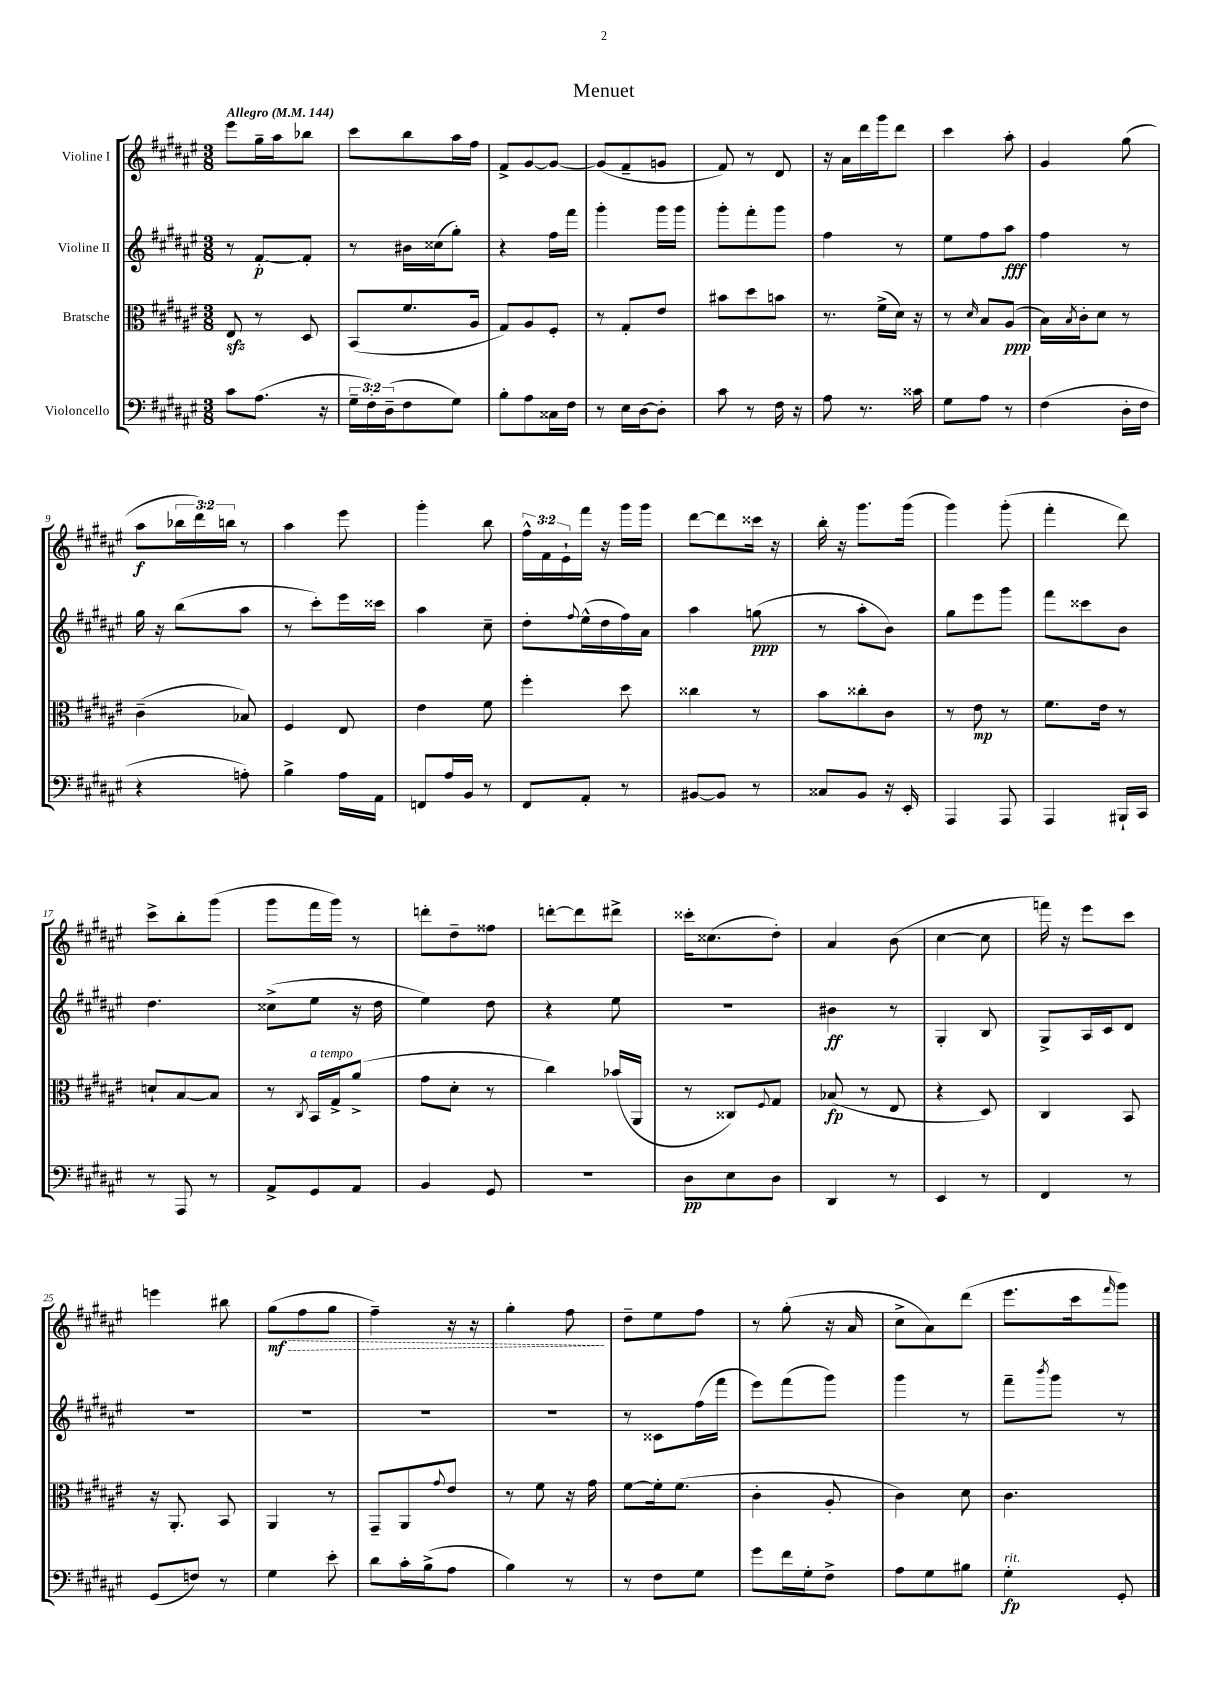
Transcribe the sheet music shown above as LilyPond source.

\header { title = "Menuet" }
<<
\new StaffGroup <<
\new Staff = "s0" \with { instrumentName = "Violine I" } {
    \clef treble \key fis \major \numericTimeSignature \time 3/8 \override Staff.TupletNumber.text = #tuplet-number::calc-fraction-text \tempo "Allegro" 4 = 144
    eis'''8 gis''16-- ais''16 bes''8 |
    cis'''8 b''8 ais''16 fis''16 |
    fis'8-> gis'8~ gis'8~ |
    gis'8( fis'8-- g'8 |
    fis'8) r8 dis'8 |
    r16 ais'16 dis'''16 gis'''16 dis'''8 |
    cis'''4 ais''8-. |
    gis'4 gis''8( |
    ais''8\f \tuplet 3/2 { bes''16 dis'''16) b''16 } r8 |
    ais''4 eis'''8 |
    gis'''4-. b''8 |
    \tuplet 3/2 { fis''16-^ fis'16 eis'16-! } fis'''16 r16 gis'''16 gis'''16 |
    dis'''8~ dis'''8 cisis'''16 r16 |
    b''16-. r16 gis'''8. gis'''16( |
    gis'''4) gis'''8-.( |
    fis'''4-. dis'''8) |
    cis'''8-> b''8-. gis'''8( |
    gis'''8 fis'''16 gis'''16) r8 |
    d'''8-. dis''8-- fisis''8 |
    d'''8~-. d'''8 dis'''8-> |
    cisis'''16-. cisis''8.( dis''8-.) |
    ais'4 b'8( |
    cis''4~ cis''8 |
    f'''16) r16 eis'''8 cis'''8 |
    e'''4 bis''8 |
    \once \override Hairpin.style = #'dashed-line gis''8\mf\>( fis''8 gis''8 |
    fis''4--) r16 r16 |
    gis''4-. fis''8\! |
    dis''8-- eis''8 fis''8 |
    r8 gis''8-.( r16 ais'16 |
    cis''8-> ais'8) dis'''8( |
    eis'''8. cis'''16 \grace { fis'''16 } gis'''8) \bar "|." |
}
\new Staff = "s1" \with { instrumentName = "Violine II" } {
    \clef treble \key fis \major \numericTimeSignature \time 3/8
    r8 fis'8~-.\p fis'8-. |
    r8 bis'16 cisis''16( gis''8-.) |
    r4 fis''16 fis'''16 |
    gis'''4-. gis'''16 gis'''16 |
    gis'''8-. fis'''8-. gis'''8 |
    fis''4 r8 |
    eis''8 fis''8 ais''8\fff |
    fis''4 r8 |
    gis''16 r16 b''8( ais''8 |
    r8 cis'''8-.) eis'''16 cisis'''16 |
    ais''4 cis''8-- |
    dis''8-. \appoggiatura { fis''8 } eis''16-^( dis''16 fis''16) ais'16 |
    ais''4 g''8\ppp( |
    r8 ais''8-. b'8) |
    gis''8 eis'''8 gis'''8 |
    fis'''8 cisis'''8 b'8 |
    dis''4. |
    cisis''8->( eis''8 r16 dis''16 |
    eis''4) dis''8 |
    r4 eis''8 |
    R4. |
    bis'4\ff r8 |
    gis4-. b8 |
    gis8-> ais16 cis'16 dis'8 |
    R4. |
    R4. |
    R4. |
    R4. |
    r8 cisis'8 fis''16( fis'''16 |
    eis'''8) fis'''8( gis'''8) |
    gis'''4 r8 |
    fis'''8-- \acciaccatura { b'''8 } gis'''8 r8 \bar "|." |
}
\new Staff = "s2" \with { instrumentName = "Bratsche" } {
    \clef alto \key fis \major \numericTimeSignature \time 3/8
    eis8\sfz r8 dis8 |
    b,8( fis'8. ais16 |
    gis8) ais8 fis8-. |
    r8 gis8-. eis'8 |
    bis'8 dis''8 b'8 |
    r8. fis'16->( dis'16) r16 |
    r8 \grace { dis'16 } b8 ais8\ppp( |
    b16) \acciaccatura { b8 } cis'16-. dis'8 r8 |
    cis'4--( bes8) |
    fis4 eis8 |
    eis'4 fis'8 |
    fis''4-. dis''8 |
    cisis''4 r8 |
    b'8 cisis''8-. cis'8 |
    r8 eis'8\mp r8 |
    fis'8. eis'16 r8 |
    d'8-! b8~ b8 |
    r8 \acciaccatura { cis8 } b,16^\markup { \italic "a tempo" } gis16-> ais'8->( |
    gis'8 dis'8-. r8 |
    cis''4) bes'16( ais,16 |
    r8 cisis8) \appoggiatura { fis8 } gis8 |
    bes8\fp( r8 eis8 |
    r4 dis8) |
    cis4 b,8 |
    r16 ais,8.-. b,8 |
    ais,4 r8 |
    gis,8-- ais,8 \appoggiatura { gis'8 } eis'8 |
    r8 fis'8 r16 gis'16 |
    fis'8~ fis'16-. fis'8.( |
    cis'4-. ais8-. |
    cis'4) dis'8 |
    cis'4. \bar "|." |
}
\new Staff = "s3" \with { instrumentName = "Violoncello" } {
    \clef bass \key fis \major \numericTimeSignature \time 3/8 \override Staff.TupletNumber.text = #tuplet-number::calc-fraction-text
    cis'8 ais8.( r16 |
    \tuplet 3/2 { gis16-- fis16-.) dis16--( } fis8 gis8) |
    b8-. ais8 cisis16 fis16 |
    r8 eis16 dis16~ dis8-. |
    cis'8 r8 fis16 r16 |
    ais8 r8. cisis'16 |
    gis8 ais8 r8 |
    fis4( dis16-. fis16 |
    r4 a8-.) |
    b4-> ais16 ais,16 |
    f,8 ais16 b,16 r8 |
    fis,8 ais,8-. r8 |
    bis,8~ bis,8 r8 |
    cisis8 b,8 r16 eis,16-. |
    ais,,4 ais,,8 |
    ais,,4 bis,,16-! cis,16 |
    r8 ais,,8 r8 |
    ais,8-> gis,8 ais,8 |
    b,4 gis,8 |
    R4. |
    dis8\pp eis8 dis8 |
    dis,4 r8 |
    eis,4 r8 |
    fis,4 r8 |
    gis,8( f8) r8 |
    gis4 eis'8-. |
    dis'8 cis'16-. b16->( ais8 |
    b4) r8 |
    r8 fis8 gis8 |
    gis'8 fis'16 gis16-. fis8-> |
    ais8 gis8 bis8 |
    gis4-.\fp^\markup { \italic "rit." } gis,8-. \bar "|." |
}
>>
>>
